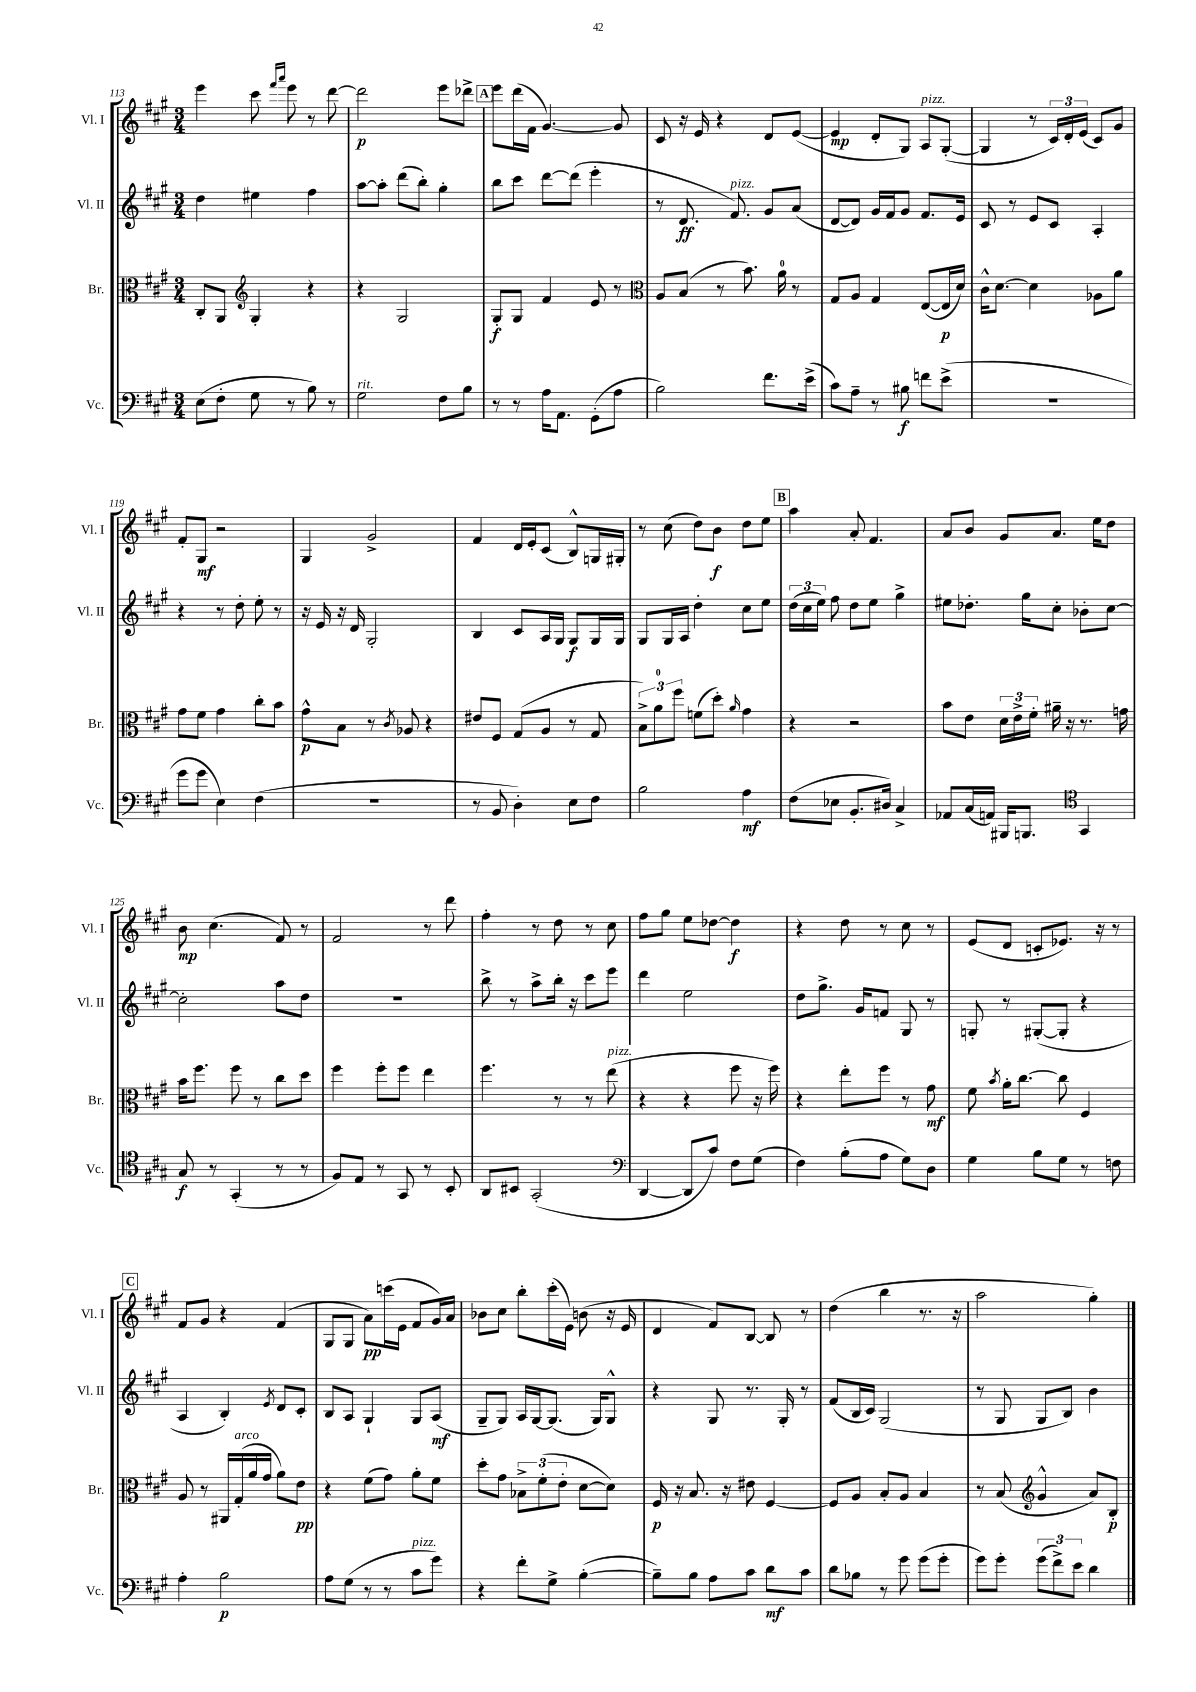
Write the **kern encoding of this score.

**kern	**dynam	**kern	**dynam	**kern	**dynam	**kern	**dynam
*part4	*part4	*part3	*part3	*part2	*part2	*part1	*part1
*staff4	*staff4	*staff3	*staff3	*staff2	*staff2	*staff1	*staff1
*I"Vc.	*	*I"Br.	*	*I"Vl. II	*	*I"Vl. I	*
*I'Vc.	*	*I'Br.	*	*I'Vl. II	*	*I'Vl. I	*
*clefF4	*	*clefC3	*	*clefG2	*	*clefG2	*
*k[f#c#g#]	*	*k[f#c#g#]	*	*k[f#c#g#]	*	*k[f#c#g#]	*
*M3/4	*	*M3/4	*	*M3/4	*	*M3/4	*
=113	=113	=113	=113	=113	=113	=113	=113
(8E\L	.	8C#'/L	.	4dd\	.	4eee\	.
8F#'\J	.	8AA/J	.	.	.	.	.
*	*	*clefG2	*	*	*	*	*
8G#\	.	4G#'/	.	4ee#X\	.	8ccc#\	.
.	.	.	.	.	.	16qqfff#/LL	.
.	.	.	.	.	.	16qqaaa/JJ	.
8r	.	.	.	.	.	8eee\	.
8B\)	.	4r	.	4ff#\	.	8r	.
8r	.	.	.	.	.	[8ddd\	.
=114	=114	=114	=114	=114	=114	=114	=114
!LO:TX:a:i:t=rit.	!	!	!	!	!	!	!
2G#\	.	4r	.	[8aa\L	.	2ddd\]	p
.	.	.	.	8aa'\J]	.	.	.
.	.	2G#/	.	(8ddd\L	.	.	.
.	.	.	.	8bb'\J)	.	.	.
8F#\L	.	.	.	4gg#'\	.	8eee\L	.
8B\J	.	.	.	.	.	8ddd-X^\J	.
!!LO:REH:place=s1:t=A
=115	=115	=115	=115	=115	=115	=115	=115
8r	.	8G#'/L	f	8bb\L	.	8eee\L	.
8r	.	8G#/J	.	8ccc#\J	.	(16ddd\L	.
.	.	.	.	.	.	16f#\JJ	.
16A\KL	.	4f#/	.	[8ddd\L	.	[4.g#/)	.
8.AA\J	.	.	.	.	.	.	.
.	.	.	.	(8ddd\J]	.	.	.
(8GG#'\L	.	8e/	.	4eee'\	.	.	.
8A\J	.	8r	.	.	.	8g#/]	.
=116	=116	=116	=116	=116	=116	=116	=116
*	*	*clefC3	*	*	*	*	*
2B\)	.	8A/L	.	8r	.	8c#/	.
.	.	(8B/J	.	8.d/	ff	16r	.
.	.	.	.	.	.	16e/	.
.	.	8r	.	.	.	4r	.
!	!	!	!	!LO:TX:a:i:t=pizz.	!	!	!
.	.	.	.	8.f#/)	.	.	.
.	.	8.b\)	.	.	.	.	.
8.f#\L	.	.	.	8g#/L	.	8d/L	.
.	.	16a\	.	.	.	.	.
.	.	8r	.	(8a/J	.	([8e/J	.
(16e^\Jk	.	.	.	.	.	.	.
=117	=117	=117	=117	=117	=117	=117	=117
8c#\L)	.	8G#/L	.	[8d/L	.	4e/]	mp
8A~\J	.	8A/J	.	8d/J])	.	.	.
8r	.	4G#/	.	16g#/LL	.	8d'/L	.
.	.	.	.	16f#/J	.	.	.
8B#X\	f	.	.	8g#/J	.	8G#/J)	.
!	!	!	!	!	!	!LO:TX:a:i:t=pizz.	!
8fn\L	.	([8E/L	.	8.f#/L	.	8A/L	.
(8e^\J	.	16E/L]	p	.	.	([8G#'/J	.
.	.	16d/JJ)	.	16e/Jk	.	.	.
=118	=118	=118	=118	=118	=118	=118	=118
2.r	.	16c#^^\KL	.	8c#/	.	4G#/]	.
.	.	[8.d\J	.	.	.	.	.
.	.	.	.	8r	.	.	.
.	.	4d\]	.	8e/L	.	8r	.
.	.	.	.	8c#/J	.	24c#/LL)	.
.	.	.	.	.	.	24d'/	.
.	.	.	.	.	.	(24e/JJ	.
.	.	8A-X\L	.	4A'/	.	8c#/L)	.
.	.	8a\J	.	.	.	8g#/J	.
!!LO:LB:g=z
=119	=119	=119	=119	=119	=119	=119	=119
8g#\L	.	8g#\L	.	4r	.	8f#'/L	.
8g#\J	.	8f#\J	.	.	.	8G#/J	mf
4E\)	.	4g#\	.	8r	.	2r	.
.	.	.	.	8dd'\	.	.	.
(4F#\	.	8cc#'\L	.	8ee'\	.	.	.
.	.	8b\J	.	8r	.	.	.
=120	=120	=120	=120	=120	=120	=120	=120
2.r	.	8g#^^\L	p	16r	.	4G#/	.
.	.	.	.	16e/	.	.	.
.	.	8B\J	.	16r	.	.	.
.	.	.	.	16d/	.	.	.
.	.	8r	.	2G#'/	.	2g#^/	.
.	.	8qc#/	.	.	.	.	.
.	.	8A-X/	.	.	.	.	.
.	.	4r	.	.	.	.	.
=121	=121	=121	=121	=121	=121	=121	=121
8r	.	8e#X/L	.	4B/	.	4f#/	.
8BB/	.	8F#/J	.	.	.	.	.
4D'\)	.	(8G#/L	.	8c#/L	.	16d/LL	.
.	.	.	.	.	.	16e'/J	.
.	.	8A/J	.	16A/L	.	(8c#/J	.
.	.	.	.	16G#/JJ	.	.	.
8E\L	.	8r	.	8G#/L	f	8B^^/L)	.
8F#\J	.	8G#/	.	16G#/L	.	16Gn/L	.
.	.	.	.	16G#/JJ	.	16G#X'/JJ	.
=122	=122	=122	=122	=122	=122	=122	=122
2B\	.	12B^\L)	.	8G#/L	.	8r	.
.	.	12a\	.	.	.	.	.
.	.	.	.	16G#/L	.	(8cc#\	.
.	.	12ff#\J	.	.	.	.	.
.	.	.	.	16A/JJ	.	.	.
.	.	(8fn\L	.	4dd'\	.	8dd\L)	.
.	.	8dd'\J)	.	.	.	8b\J	f
.	.	16qqa/	.	.	.	.	.
4A\	mf	4g#\	.	8cc#\L	.	8dd\L	.
.	.	.	.	8ee\J	.	8ee\J	.
!!LO:REH:place=s1:t=B
=123	=123	=123	=123	=123	=123	=123	=123
(8F#\L	.	4r	.	(24dd\LL	.	4aa\	.
.	.	.	.	24cc#\	.	.	.
.	.	.	.	24ee\JJ)	.	.	.
8E-X\J	.	.	.	8ff#\	.	.	.
8.BB'/L	.	2r	.	8dd\L	.	8a'/	.
.	.	.	.	8ee\J	.	4.f#/	.
16D#X/Jk)	.	.	.	.	.	.	.
4C#^/	.	.	.	4gg#^\	.	.	.
=124	=124	=124	=124	=124	=124	=124	=124
8AA-X/L	.	8b\L	.	8ee#X\L	.	8a/L	.
(16C#/L	.	8e\J	.	8.dd-X'\J	.	8b/J	.
16AAn/JJ)	.	.	.	.	.	.	.
16BBB#X/KL	.	24d\LL	.	.	.	8g#/L	.
.	.	24e^\	.	.	.	.	.
8.BBBn/J	.	.	.	16gg#\KL	.	.	.
.	.	24f#'\JJ	.	.	.	.	.
.	.	16a#X~\	.	8cc#'\J	.	8.a/J	.
.	.	16r	.	.	.	.	.
*clefC4	*	*	*	*	*	*	*
4GG#/	.	8.r	.	8b-X'\L	.	.	.
.	.	.	.	.	.	16ee\KL	.
.	.	.	.	[8cc#\J	.	8dd\J	.
.	.	16gn\	.	.	.	.	.
!!LO:LB:g=z
=125	=125	=125	=125	=125	=125	=125	=125
8G#/	f	16b\KL	.	2cc#'\]	.	8b\	mp
.	.	8.ff#\J	.	.	.	.	.
8r	.	.	.	.	.	(4.cc#\	.
(4GG#'/	.	8ff#\	.	.	.	.	.
.	.	8r	.	.	.	.	.
8r	.	8cc#\L	.	8aa\L	.	8f#/)	.
8r	.	8dd\J	.	8dd\J	.	8r	.
=126	=126	=126	=126	=126	=126	=126	=126
8F#/L)	.	4ff#\	.	2.r	.	2f#/	.
8E/J	.	.	.	.	.	.	.
8r	.	8ff#'\L	.	.	.	.	.
8GG#/	.	8ff#\J	.	.	.	.	.
8r	.	4ee\	.	.	.	8r	.
8BB'/	.	.	.	.	.	8ddd\	.
=127	=127	=127	=127	=127	=127	=127	=127
8AA/L	.	4.ff#\	.	8bb^\	.	4ff#'\	.
8BB#X/J	.	.	.	8r	.	.	.
(2GG#'/	.	.	.	8aa^\L	.	8r	.
.	.	8r	.	16bb'\Jk	.	8dd\	.
.	.	.	.	16r	.	.	.
.	.	8r	.	8ccc#\L	.	8r	.
!	!	!LO:TX:a:i:t=pizz.	!	!	!	!	!
.	.	(8ee\	.	8eee\J	.	8cc#\	.
=128	=128	=128	=128	=128	=128	=128	=128
*clefF4	*	*	*	*	*	*	*
[4DD/	.	4r	.	4ddd\	.	8ff#\L	.
.	.	.	.	.	.	8gg#\J	.
8DD/L]	.	4r	.	2ee\	.	8ee\L	.
8c#/J)	.	.	.	.	.	[8dd-X\J	.
8F#\L	.	8ff#\	.	.	.	4dd-\]	f
(8G#\J	.	16r	.	.	.	.	.
.	.	16ff#\)	.	.	.	.	.
=129	=129	=129	=129	=129	=129	=129	=129
4F#\)	.	4r	.	8dd\L	.	4r	.
.	.	.	.	8.gg#^\J	.	.	.
(8B'\L	.	8ee'\L	.	.	.	8dd\	.
.	.	.	.	16g#/KL	.	.	.
8A\J	.	8ff#\J	.	8fn/J	.	8r	.
8G#\L)	.	8r	.	8G#/	.	8cc#\	.
8D\J	.	8g#\	mf	8r	.	8r	.
=130	=130	=130	=130	=130	=130	=130	=130
4G#\	.	8f#\	.	8Gn'/	.	(8e/L	.
.	.	8qb/	.	.	.	.	.
.	.	16a'\KL	.	8r	.	8d/J	.
.	.	[8.cc#\J	.	.	.	.	.
8B\L	.	.	.	([8G#X'/L	.	8cn'/L	.
8G#\J	.	8cc#\]	.	8G#'/J]	.	8.e-X/J)	.
8r	.	4F#/	.	4r	.	.	.
.	.	.	.	.	.	16r	.
8Fn\	.	.	.	.	.	8r	.
!!LO:LB:g=z
!!LO:REH:place=s1:t=C
=131	=131	=131	=131	=131	=131	=131	=131
4A'\	.	8A/	.	4A/	.	8f#/L	.
.	.	8r	.	.	.	8g#/J	.
2B\	p	16AA#X/LL	.	4B'/)	.	4r	.
!	!	!LO:TX:a:i:t=arco	!	!	!	!	!
.	.	(16G#'/	.	.	.	.	.
.	.	16a/	.	.	.	.	.
.	.	16g#/JJ	.	.	.	.	.
.	.	.	.	8qe/	.	.	.
.	.	8a\L)	.	8d/L	.	(4f#/	.
.	.	8e\J	pp	8c#'/J	.	.	.
=132	=132	=132	=132	=132	=132	=132	=132
8A\L	.	4r	.	8B/L	.	8G#/L	.
(8G#\J	.	.	.	8A/J	.	8G#/J	.
8r	.	(8f#\L	.	4G#`/	.	8a\L)	pp
8r	.	8g#\J)	.	.	.	(16cccn\L	.
.	.	.	.	.	.	16e\JJ	.
!LO:TX:a:i:t=pizz.	!	!	!	!	!	!	!
8c#\L	.	8a'\L	.	8G#/L	.	8f#/L	.
8g#\J)	.	8f#\J	.	(8A/J	mf	16g#/L)	.
.	.	.	.	.	.	16a/JJ	.
=133	=133	=133	=133	=133	=133	=133	=133
4r	.	8dd'\L	.	8G#~/L	.	8b-X\L	.
.	.	8g#\J	.	8G#/J)	.	8cc#\J	.
8f#'\L	.	12B-X^\L	.	16A/LL	.	8bb'\L	.
.	.	.	.	[16G#/J	.	.	.
.	.	(12f#'\	.	.	.	.	.
8G#^\J	.	.	.	(8.G#/J]	.	(16ccc#'\L	.
.	.	12e'\J	.	.	.	.	.
.	.	.	.	.	.	16e\JJ)	.
([4B'\	.	[8d\L	.	.	.	(8bn\	.
.	.	.	.	16G#/KL)	.	.	.
.	.	8d\J])	.	8G#^^/J	.	16r	.
.	.	.	.	.	.	16e/	.
=134	=134	=134	=134	=134	=134	=134	=134
8B~\L])	.	16F#/	p	4r	.	4d/	.
.	.	16r	.	.	.	.	.
8B\J	.	8.B/	.	.	.	.	.
8A\L	.	.	.	8G#/	.	8f#/L)	.
.	.	16r	.	.	.	.	.
8c#\J	.	8e#X\	.	8.r	.	[8B/J	.
8d\L	mf	[4F#/	.	.	.	8B/]	.
.	.	.	.	16G#'/	.	.	.
8c#\J	.	.	.	8r	.	8r	.
=135	=135	=135	=135	=135	=135	=135	=135
8d\L	.	8F#/L]	.	(8f#/L	.	(4dd\	.
8B-X\J	.	8A/J	.	16B/L	.	.	.
.	.	.	.	16c#/JJ)	.	.	.
8r	.	8B'/L	.	(2G#/	.	4bb\	.
8g#\	.	8A/J	.	.	.	.	.
(8g#\L	.	4B/	.	.	.	8.r	.
8g#'\J	.	.	.	.	.	.	.
.	.	.	.	.	.	16r	.
=136	=136	=136	=136	=136	=136	=136	=136
8g#\L)	.	8r	.	8r	.	2aa\	.
8g#'\J	.	(8B/	.	8G#/	.	.	.
*	*	*clefG2	*	*	*	*	*
(12g#\L	.	4g#^^/	.	8G#/L	.	.	.
12f#^\)	.	.	.	.	.	.	.
.	.	.	.	8B/J)	.	.	.
12e\J	.	.	.	.	.	.	.
4d\	.	8a/L)	.	4b\	.	4gg#'\)	.
.	.	8B'/J	p	.	.	.	.
==	==	==	==	==	==	==	==
*-	*-	*-	*-	*-	*-	*-	*-
